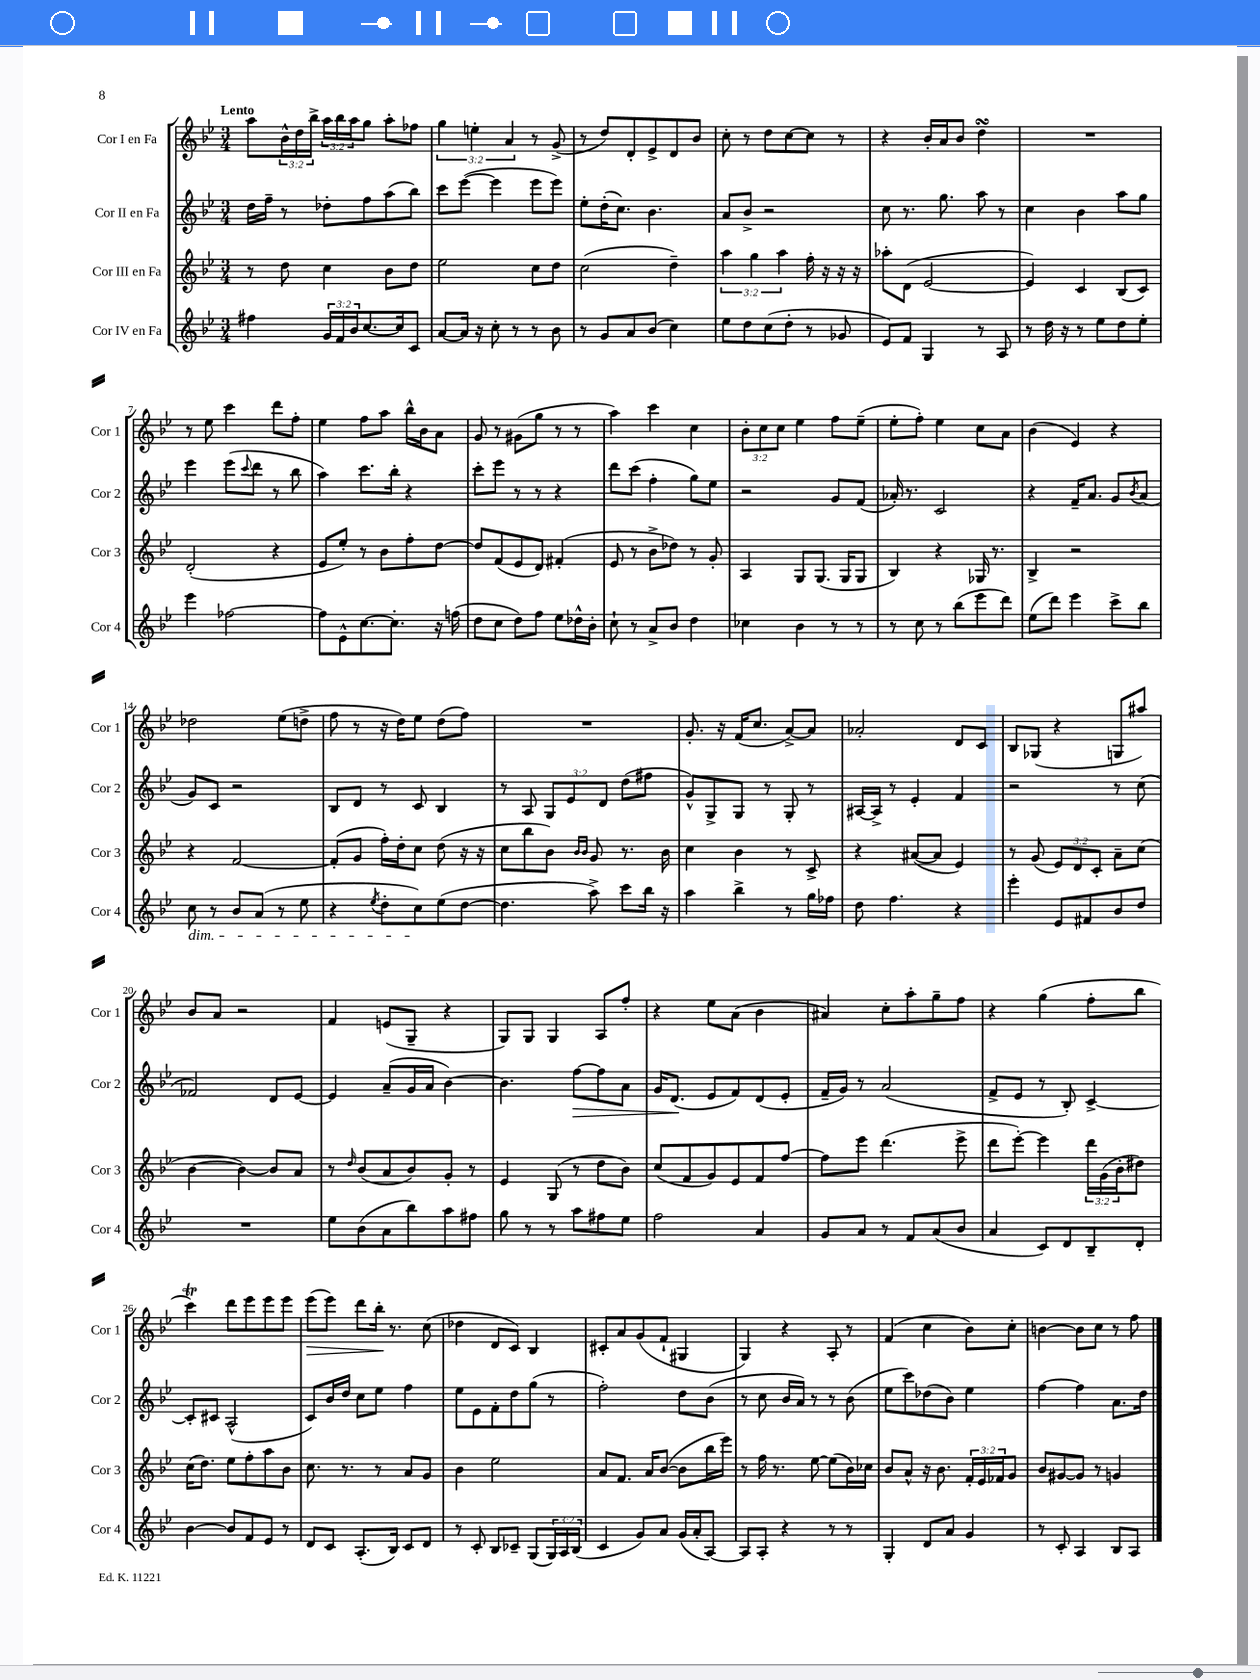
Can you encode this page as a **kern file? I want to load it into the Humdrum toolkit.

**kern	**kern	**kern	**kern
*staff4	*staff3	*staff2	*staff1
*clefG2	*clefG2	*clefG2	*clefG2
*k[b-e-]	*k[b-e-]	*k[b-e-]	*k[b-e-]
*M3/4	*M3/4	*M3/4	*M3/4
4ff#\	8r	16dd\LL	8aa\L
.	.	16ff~\JJ	.
.	8dd\	8r	24b-^^\L
.	.	.	24dd\
.	.	.	24bb-^\JJ
24g/LL	4cc\	8dd-'\L	24aa\LL
24f/	.	.	24bb-\
24b-/J	.	.	24aa\J
[8.cc/	.	8ff\	8gg\J
.	8b-\L	(8aa\	8aa'\L
16cc/]k	.	.	.
8c/J	8dd\J	8bb-\J)	8ff-\J
=	=	=	=
[8a/L	2ee-\	8ccc\L	6gg\
16a/]Jk	.	([8eee-\J	.
.	.	.	6ee'\
16r	.	.	.
8cc'\	.	4eee-\]	.
.	.	.	6a/
8r	.	.	.
8r	8cc\L	8eee-\L	8r
8b-\	8dd\J	8eee-\J)	(8g^/
=	=	=	=
8r	(2cc\	8ee-'\L	8r
8g/L	.	(16dd'\K	8dd/L)
.	.	8.cc\J)	.
8a/	.	.	8d'/
(8b-/J	.	4.b-\	8e-^/
4cc\)	4dd~\)	.	8d/
.	.	.	8b-/J
=	=	=	=
8ee-\L	6aa\	8a/L	8cc'\
8dd\	.	8b-^/J	8r
.	6gg\	.	.
(8cc\	.	2r	8dd\L
.	6aa\	.	.
8dd'\J	.	.	[8cc\
8r	16ff'\	.	8cc\]J
.	16r	.	.
8g-/	16r	.	8r
.	16r	.	.
=	=	=	=
8e-/L)	8aa-'\L	8cc\	4r
8f/J	(8d\J	8.r	.
4G/	[2e-/	.	16b-'/LL
.	.	8.gg\	16a/J
.	.	.	8b-/J
8r	.	8aa\	4dd\
8A/	.	8r	.
=	=	=	=
8r	4e-/])	4cc\	2.r
16dd\	.	.	.
16r	.	.	.
8r	4c/	4b-\	.
8ee-\L	.	.	.
8dd\	(8B-/L	8aa\L	.
8ee-'\J	8c/J)	8gg\J	.
=	=	=	=
4eee-\	(2d'/	4eee-\	8r
.	.	.	8ee-\
[2ff-\	.	(8eee-\L	4ccc\
.	.	8qqccc/	.
.	.	8ddd\J	.
.	4r	8r	8ddd\L
.	.	8bb-\	8ff'\J
=	=	=	=
8ff-\]L	8e-/L	4aa\)	4ee-\
8e-^^\	8ee-'/J)	.	.
[8.cc\	8r	8.ccc\L	8ff\L
.	8b-\L	.	8aa\J
8.cc'\]J	.	16bb-'\Jk	.
.	8ff'\	4r	16bb-^^\LL
.	.	.	16b-\J
16r	[8dd\J	.	8a\J
(16ff\	.	.	.
=	=	=	=
8dd\L	8dd/]L	8ccc'\L	8g/
8cc\J	(8f/	8eee-\J	8r
8dd\L)	8e-/	8r	(8g#\L
8ff\J	8d/J)	8r	8gg\J
8ee-\L	(4f#'/	4r	8r
16dd-^^\L	.	.	8r
16b-'\JJ	.	.	.
=	=	=	=
8cc`\	8e-/	8ddd\L	4aa\)
8r	8r	(8ccc\J	.
8a^/L	8b-^\L	4ff'\	4ccc\
8b-/J	8dd-\J)	.	.
4dd\	8r	8gg\L)	4cc\
.	8g'/	8ee-\J	.
=	=	=	=
4cc-\	4A/	2r	12b-'\L
.	.	.	12cc\
.	.	.	12cc\J
4b-\	8G/L	.	4ee-\
.	(8.G/J	.	.
8r	.	8g/L	8ff\L
.	16G/LK	.	.
8r	8G/J	(8f/J	(8ee-~\J
=	=	=	=
8r	4B-/)	16a-'/)	8ee-'\L
.	.	8.r	.
8cc\	.	.	8ff'\J)
8r	4r	2c/	4ee-\
(8bb-\L	.	.	.
8eee-\	16G-/	.	8cc\L
.	8.r	.	.
8ddd\J)	.	.	8a\J
=	=	=	=
(8ee-\L	4B-^/	4r	(4b-\
8ddd\J)	.	.	.
4eee-\	2r	16f~/LK	4e-/)
.	.	8.a/J	.
8ccc^\L	.	8g/L	4r
.	.	8qb-/	.
8bb-\J	.	(8a/J	.
=	=	=	=
8cc\	4r	8g/L)	2dd-\
8r	.	8c/J	.
8b-/L	[2f/	2r	.
(8a/J	.	.	.
8r	.	.	(8ee-\L
8ee-\	.	.	8dd^\J
=	=	=	=
4r	(8f'/]L	8B-/L	8ff\
.	8g/J	8d/J	8r
8qee-/	.	.	.
8dd'\L	16ff'\LL)	8r	16r
.	16dd'\J	.	16dd\LK)
8cc\)	8cc\J	8c/	8ee-\J
(8ee-\	(8dd\	4B-/	(8dd\L
[8dd\J	16r	.	8ff\J)
.	16r	.	.
=	=	=	=
4.dd\]	8cc\L	8r	2.r
.	8bb-\	8A/	.
.	8b-\J)	12G/L	.
.	.	12e-/	.
.	16qqb-/LL	.	.
.	16qqb-/JJ	.	.
8aa^\)	8g/	.	.
.	.	12d/J	.
8ccc\L	8.r	(8dd\L	.
16bb-\Jk	.	8ff#\J	.
16r	16b-\	.	.
=	=	=	=
4aa\	4cc\	8g^^/L)	8.g'/
.	.	8G^/	.
.	.	.	16r
4bb-^\	4b-\	8G/J	(16f/LK
.	.	.	8.cc/J
.	.	8r	.
8r	8r	8G'/	[8a^/L)
16gg\LL	8c^/	8r	8a/]J
16ff-\JJ	.	.	.
=	=	=	=
8dd\	4r	[16A#/LL	2a-'/
.	.	16A#^/]JJ	.
4.ff\	.	8r	.
.	([8a#/L	4e-'/	.
.	8a#/]J	.	.
4r	4e-/)	4f/	8d/L
.	.	.	8c/J
=	=	=	=
4eee-'\	8r	2r	8B-/L
.	(8g/	.	(8G-/J
8e-/L	12e-/L)	.	4r
.	12d/	.	.
8f#/	.	.	.
.	12c'/J	.	.
8b-/	8a~\L	8r	8G/L
8dd/J	(8cc\J	(8cc\	8aa#/J)
=	=	=	=
2.r	[4b-\	2f-/)	8b-/L
.	.	.	8a/J
.	4b-\_)	.	2r
.	8b-/]L	8d/L	.
.	8a/J	[8e-/J	.
=	=	=	=
8ee-\L	8r	4e-/]	4f/
.	16qqdd/	.	.
(8b-\	(8b-/L	.	.
8a\	8a/	(8a~/L	(8e/L
8bb-\)	8b-/)	16g/L	8G~/J
.	.	16a/JJ	.
8aa\	8g'/J	[4b-\)	4r
8ff#\J	8r	.	.
=	=	=	=
8gg\	4e-/	4.b-\]	8G/L)
8r	.	.	8G/J
8r	(8G/	.	4G/
8aa\L	8r	[8ff\L	.
8ff#\	8dd\L	8ff\]	8A/L
8ee-\J	8b-\J)	8a\J	8ff'/J
=	=	=	=
2ff\	(8cc/L	16g/LK	4r
.	.	(8.d/J	.
.	8f/	.	.
.	8g/)	8e-/L	8ee-\L
.	8e-/	8f/)	(8a\J
4a/	8f/	(8d/	4b-\
.	[8ff/J	8e-'/J	.
=	=	=	=
8g/L	8ff\]L	16f~/LL	4a#/)
.	.	16g/JJ)	.
8a/J	8eee-\J	8r	.
8r	(4.ddd\	(2a/	8cc'\L
8f/L	.	.	8aa'\
(8a/	.	.	8gg~\
8b-/J	8eee-^\	.	8ff\J
=	=	=	=
4a/	8ddd\L	8f^/L	4r
.	[8eee-'\J)	8e-/J	.
8c/L)	4eee-\]	8r	(4gg\
8d/	.	8B-'/)	.
8B-~/	24ddd\LL	[4c^/	8ff'\L
.	(24g\	.	.
.	24b-'\J	.	.
8d'/J	8dd#\J)	.	8bb-\J
=	=	=	=
[4b-\	(16cc\LK	8c'/]L	4ccc\)
.	8.dd\J)	.	.
.	.	8c#/J	.
8b-/]L	8ee-\L	(2A^^/	8ddd\L
8f/	8ff'\	.	8eee-\
8e-/J	8aa\	.	8eee-\
8r	8b-\J	.	8eee-\J
=	=	=	=
8d/L	8.cc\	8c/L)	(8eee-\L
8c/J	.	16b-/L	8eee-\J)
.	8.r	16dd/JJ	.
(8.A'/L	.	8cc\L	8ddd\L
.	8r	8ee-\J	16bb-'\Jk
16B-/Jk)	.	.	8.r
8c/L	8a/L	4ff\	.
8d/J	8g/J	.	(8cc\
=	=	=	=
8r	4b-\	8ee-\L	4dd-\
8c'/	.	8e-\	.
8B-/L	2ee-\	8f'\	8d/L
8c-~/J	.	8dd\	8c/J)
(8G/L	.	(8gg\J	4B-/
24G/L)	.	8r	.
24A/	.	.	.
(24B-/JJ	.	.	.
=	=	=	=
4c/	8a/L	2ff'\)	8c#'/L
.	8.f/J	.	8a/
8g/L)	.	.	(8g/
.	16a/LK	.	.
8a/J	([8b-/J	.	8f`/J
(16g/LL	8b-\]L	8dd\L	4G#/
16a'/J	.	.	.
[8A/J)	16bb-\L	(8b-\J	.
.	16eee-\JJ)	.	.
=	=	=	=
8A/]L	8r	8r	4G/)
8A'/J	16ff\	8cc\	.
.	8.r	.	.
4r	.	16b-/LL	4r
.	.	16a/JJ)	.
.	[8ee-\	8r	.
8r	(8ee-\]L	8r	8A'/
8r	16b-\L)	(8b-\	8r
.	16cc-\JJ	.	.
=	=	=	=
4G'/	8b-/L	8ee-\L	(4f/
.	8a^^/J	8ccc\)	.
8d/L	16r	(8dd-\	4cc\
.	8.b-\	.	.
8a/J	.	8b-\J)	.
4g/	24f'/LL	4ee-\	8b-\L)
.	24e-/	.	.
.	24f-/J	.	.
.	8g/J	.	8cc'\J
=	=	=	=
8r	8b-/L	[4ff\	[4b\
8c'/	[8g#/	.	.
4A/	8g#/]J	4ff\]	8b\]L
.	8r	.	8cc\J
8B-/L	4g/	8.a\L	8r
8A/J	.	.	8ff\
.	.	16dd\Jk	.
==	==	==	==
*-	*-	*-	*-
